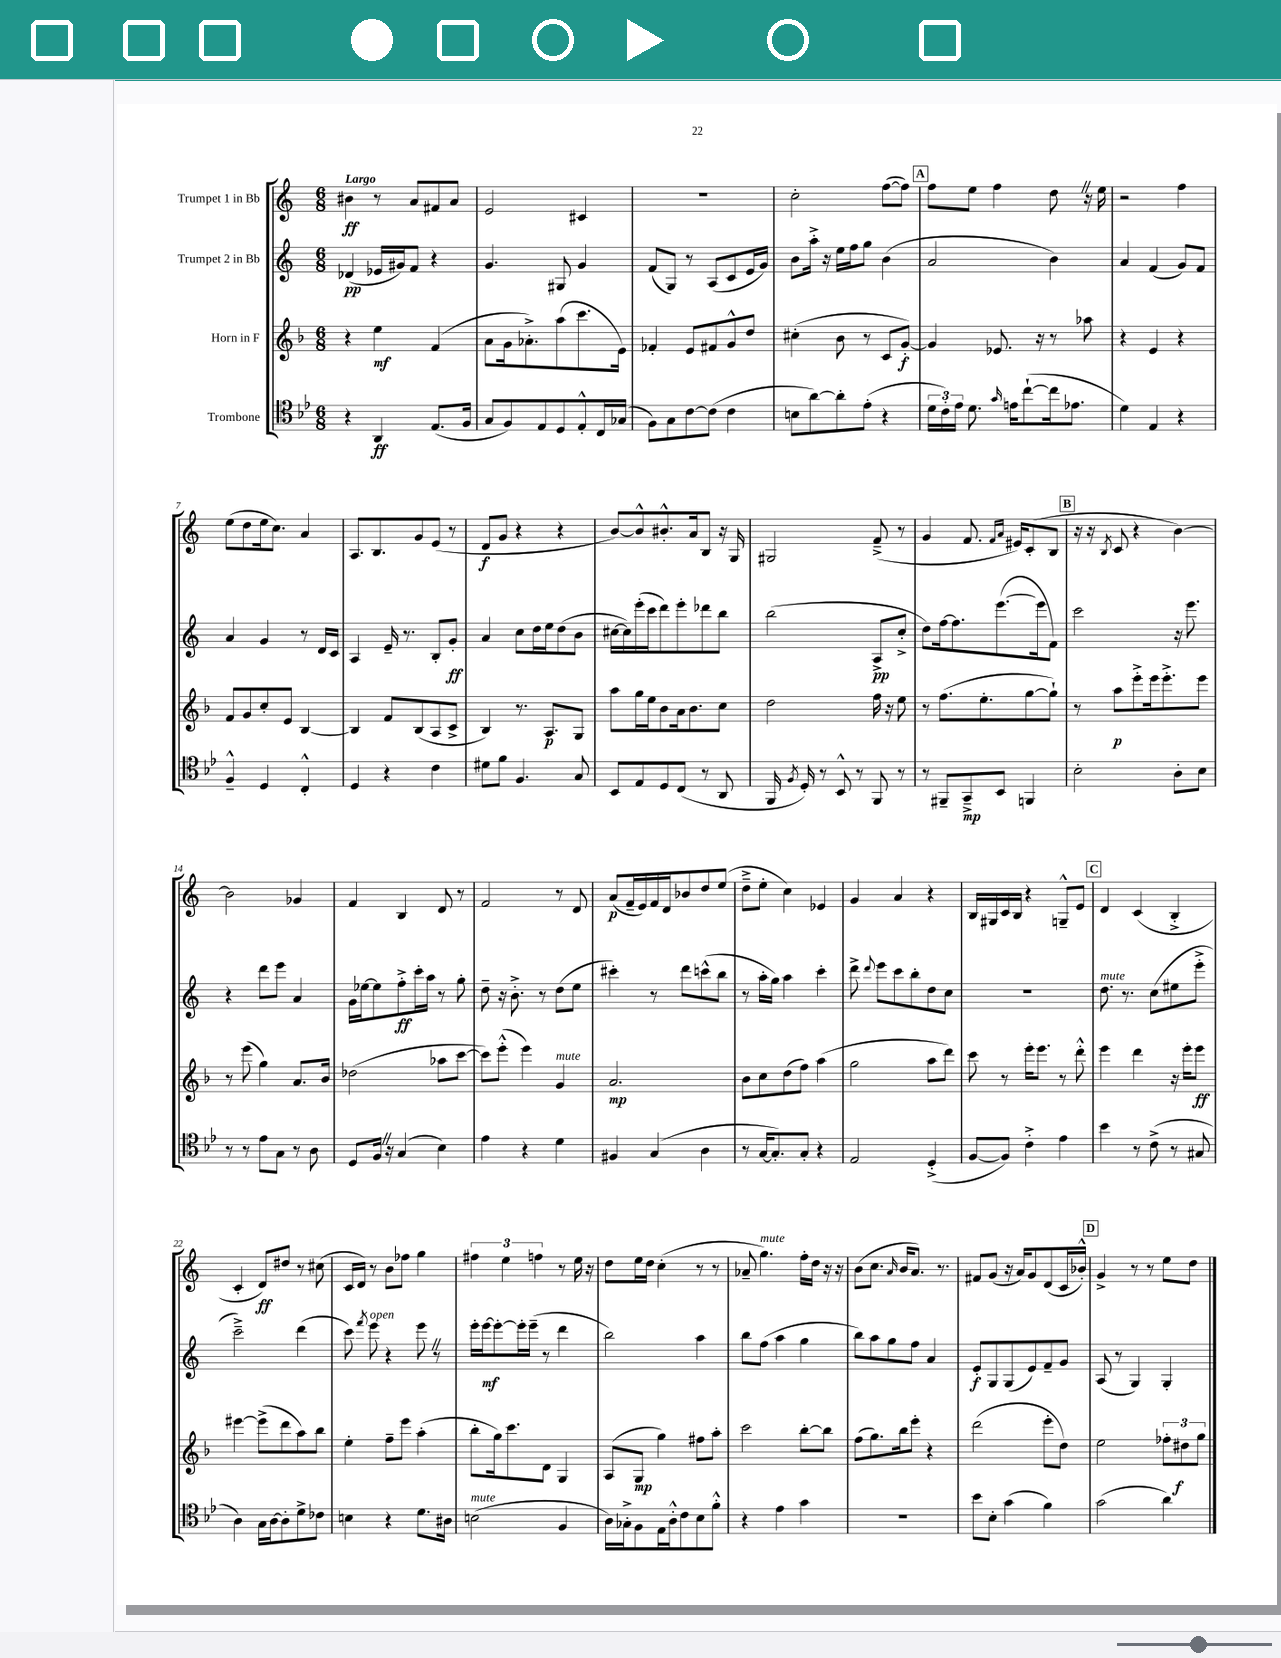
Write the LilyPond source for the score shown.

<<
\new StaffGroup <<
\new Staff = "s0" \with { instrumentName = "Trumpet 1 in Bb" } {
    \clef treble \key c \major \numericTimeSignature \time 6/8 \tempo "Largo"
    \autoBeamOff bis'4\ff r8 a'8[ fis'8 a'8] |
    e'2 cis'4 |
    R2. |
    c''2-. f''8[~( f''8]) |
    \mark \markup { \box "A" } f''8[ e''8] f''4 d''8 \once \override BreathingSign.text = \markup { \musicglyph "scripts.caesura.straight" } \breathe r16 e''16 |
    r2 f''4 |
    e''8[( d''8 e''16 c''8.]) a'4 |
    a8.[ b8. g'8 e'8]( r8 |
    d'8[\f g'8] r4 r4 |
    b'8[~) b'8-^ bis'8.-.-^ a'16 b8] r16 g16 |
    gis2 f'8--->( r8 |
    g'4 f'8. \grace { f'16[ a'16] } eis'16[) c'8-.( b8] |
    \mark \markup { \box "B" } r16 r16 \acciaccatura { b8 } c'8 r4 b'4~) |
    b'2 ges'4 |
    f'4 b4 d'8 r8 |
    f'2 r8 d'8 |
    a'8[\p( f'16-- e'16) f'16 d'16 bes'8 d''8 e''8]( |
    d''8[---> e''8]-. c''4) ees'4 |
    g'4 a'4 r4 |
    b16[ gis16 c'16 b16] r4 g8[---^ e'8] |
    \mark \markup { \box "C" } d'4 c'4( b4-.-> |
    c'4-. d'8[\ff) dis''8] r8 cis''8( |
    c'16[ d'16]) r8 b'8[ fes''8] g''4 |
    \tuplet 3/2 { fis''4 e''4 f''4 } r8 e''16 r16 |
    d''8[ e''16 d''16] c''4-.( r8 r8 |
    aes'8-- g''4.^\markup { \italic "mute" }) f''16[-. d''16] r16 r16 |
    b'8[( c''8.] \grace { a'16 } b'16[ a'8.]) r8. |
    fis'8[ g'8]( r16 a'16[) g'8 d'8( c'16 bes'16]-.-^) |
    \mark \markup { \box "D" } g'4-> r8 r8 e''8[ d''8] \bar "|." |
}
\new Staff = "s1" \with { instrumentName = "Trumpet 2 in Bb" } {
    \clef treble \key c \major \numericTimeSignature \time 6/8
    \autoBeamOff des'4\pp( ees'16[ gis'16) f'8] r4 |
    g'4. gis8 g'4 |
    f'8[( g8]) r8 a8[( c'8 e'16 g'16]) |
    b'8[ a''16]-.-> r16 e''16[ f''16 g''8] b'4( |
    \mark \markup { \box "A" } a'2 b'4) |
    a'4 f'4( g'8[) f'8] |
    a'4 g'4 r8 d'16[ c'16] |
    a4 e'16-- r8. b8[-. g'8]-.\ff |
    a'4 c''8[ d''16 e''16 d''8( b'8] |
    cis''16[~ cis''16) e'''16-.( c'''16 d'''8) e'''8-. des'''8 b''8] |
    b''2( a8[->\pp c''8]-.-> |
    d''8[) f''16~ f''8. e'''8.~( e'''16 f'8]) |
    \mark \markup { \box "B" } c'''2 r16 e'''8. |
    r4 d'''8[ e'''8] a'4 |
    g'16[ ees''16~ ees''8 f''8-.->\ff c'''16-. a''16] r8 g''8-. |
    d''8-- r16 b'8.-.-> r8 d''8[( e''8] |
    cis'''4-.) r8 d'''8[ c'''8-^( b''8] |
    r8 a''16[-. g''16]) a''4 c'''4-. |
    d'''8-> \appoggiatura { d'''8 } e'''8[ c'''8 b''8-. d''8 c''8] |
    R2. |
    \mark \markup { \box "C" } d''8.^\markup { \italic "mute" } r8. c''8[( eis''8 e'''8]-.-> |
    c'''2--->) d'''4( |
    c'''8) \acciaccatura { f'''8 } e'''8^\markup { \italic "open" } r4 e'''8 \once \override BreathingSign.text = \markup { \musicglyph "scripts.caesura.straight" } \breathe r8 |
    e'''16[-. e'''16~\mf e'''8~-. e'''16-. e'''16]--( r8 d'''4 |
    b''2) a''4 |
    b''8[ f''8]( a''4 g''4 |
    b''8[) a''8 g''8 f''8] a'4 |
    e'8[-.\f g8 g8( e'8) f'8-- g'8] |
    \mark \markup { \box "D" } a8( r8 g4) g4-. \bar "|." |
}
\new Staff = "s2" \with { instrumentName = "Horn in F" } {
    \clef treble \key f \major \numericTimeSignature \time 6/8
    \autoBeamOff r4 e''4\mf f'4( |
    a'8[ g'16 aes'8.-.->) a''8( c'''8. e'16]) |
    fes'4-. e'8[ fis'8 g'8-^ d''8] |
    cis''4-.( bes'8 r8 c'8[ g'8]~-.\f) |
    \mark \markup { \box "A" } g'4 ees'8. r16 r8 aes''8 |
    r4 e'4 r4 |
    f'8[ g'8 c''8-. e'8] bes4~ |
    bes4 f'8[ bes8( a8 c'8]-> |
    bes4) r8. a8.[\p g8] |
    a''8[ g''16 e''16 bes'8 a'16 bes'8. c''8] |
    d''2 f''16 r16 e''8 |
    r8 f''8.[( e''8.-. g''8~ g''8]-!) |
    \mark \markup { \box "B" } r8 a''8[\p e'''8-.-> e'''16 e'''8.-.-> e'''8] |
    r8 e'''8( g''4) a'8.[ bes'16] |
    des''2( aes''8[ c'''8]~ |
    c'''8[) e'''8]-.-^( e'''4) g'4^\markup { \italic "mute" } |
    a'2.\mp |
    bes'8[ c''8 d''8( f''8]) a''4( |
    g''2 a''8[ d'''8]) |
    c'''8 r8 e'''16[-. e'''8.] r8 d'''8-.-^ |
    \mark \markup { \box "C" } e'''4 d'''4 r16 e'''16[-. e'''8]\ff |
    eis'''4~ eis'''8[->( d'''8 a''8) bes''8] |
    e''4-. f''8[-- e'''8] a''4-.( |
    bes''8[-. g''16) c'''8. d'8] g4 |
    a8[( g8]\mp g''4) fis''8[ a''8]-. |
    c'''2 bes''8[~-. bes''8] |
    f''8[( g''8.) bes''16 e'''8]-. r4 |
    d'''2( e'''8[-. d''8]) |
    \mark \markup { \box "D" } e''2 \tuplet 3/2 { fes''8[-. dis''8\f g''8] } \bar "|." |
}
\new Staff = "s3" \with { instrumentName = "Trombone" } {
    \clef tenor \key bes \major \numericTimeSignature \time 6/8
    \autoBeamOff r4 a,4\ff ees8.[( f16] |
    g8[ f8) ees8 d8 ees8-.-^ c16 ges16]( |
    f8[) g8 c'8~ c'8]( c'4 |
    b8[ a'8~) a'8-. ees'8]-.( r4 |
    \mark \markup { \box "A" } \tuplet 3/2 { d'16[ c'16-.) ees'16] } d'8. \grace { g'16 } e'16[ c''8~-!( c''16 ees'8.] |
    d'4) ees4 r4 |
    f4---^ d4 c4-.-^ |
    d4 r4 c'4 |
    dis'8[ f'8] f4. g8 |
    bes,8[ ees8 d8 c8]( r8 a,8 |
    f,16 \acciaccatura { f8 } d16-.) r8 bes,8-^ r8 f,8 r8 |
    r8 fis,8[-- g,8--->\mp bes,8] f,4 |
    \mark \markup { \box "B" } bes2-. a8[-. bes8] |
    r8 r8 ees'8[ g8] r8 a8 |
    d8[ f16] \once \override BreathingSign.text = \markup { \musicglyph "scripts.caesura.straight" } \breathe r16 g4( bes4) |
    ees'4 r4 d'4 |
    fis4 g4( a4 |
    r8 g16[~ g8.-.) g8]-. r4 |
    ees2 d4-.->( |
    f8[~ f8]) c'4-.-> ees'4 |
    \mark \markup { \box "C" } bes'4 r8 c'8->( r8 gis8 |
    a4) g16[ a16~ a8-. d'8-> ces'8] |
    b4 r4 d'8.[ ais16] |
    b2^\markup { \italic "mute" }( f4 |
    a16[) ges16-.-> f8 ees16 a16-.-^ c'8 bes8 f'8]-.-^ |
    r4 ees'4 g'4 |
    R2. |
    bes'8[ bes8]-. g'4( f'4) |
    \mark \markup { \box "D" } g'2( a'4) \bar "|." |
}
>>
>>
